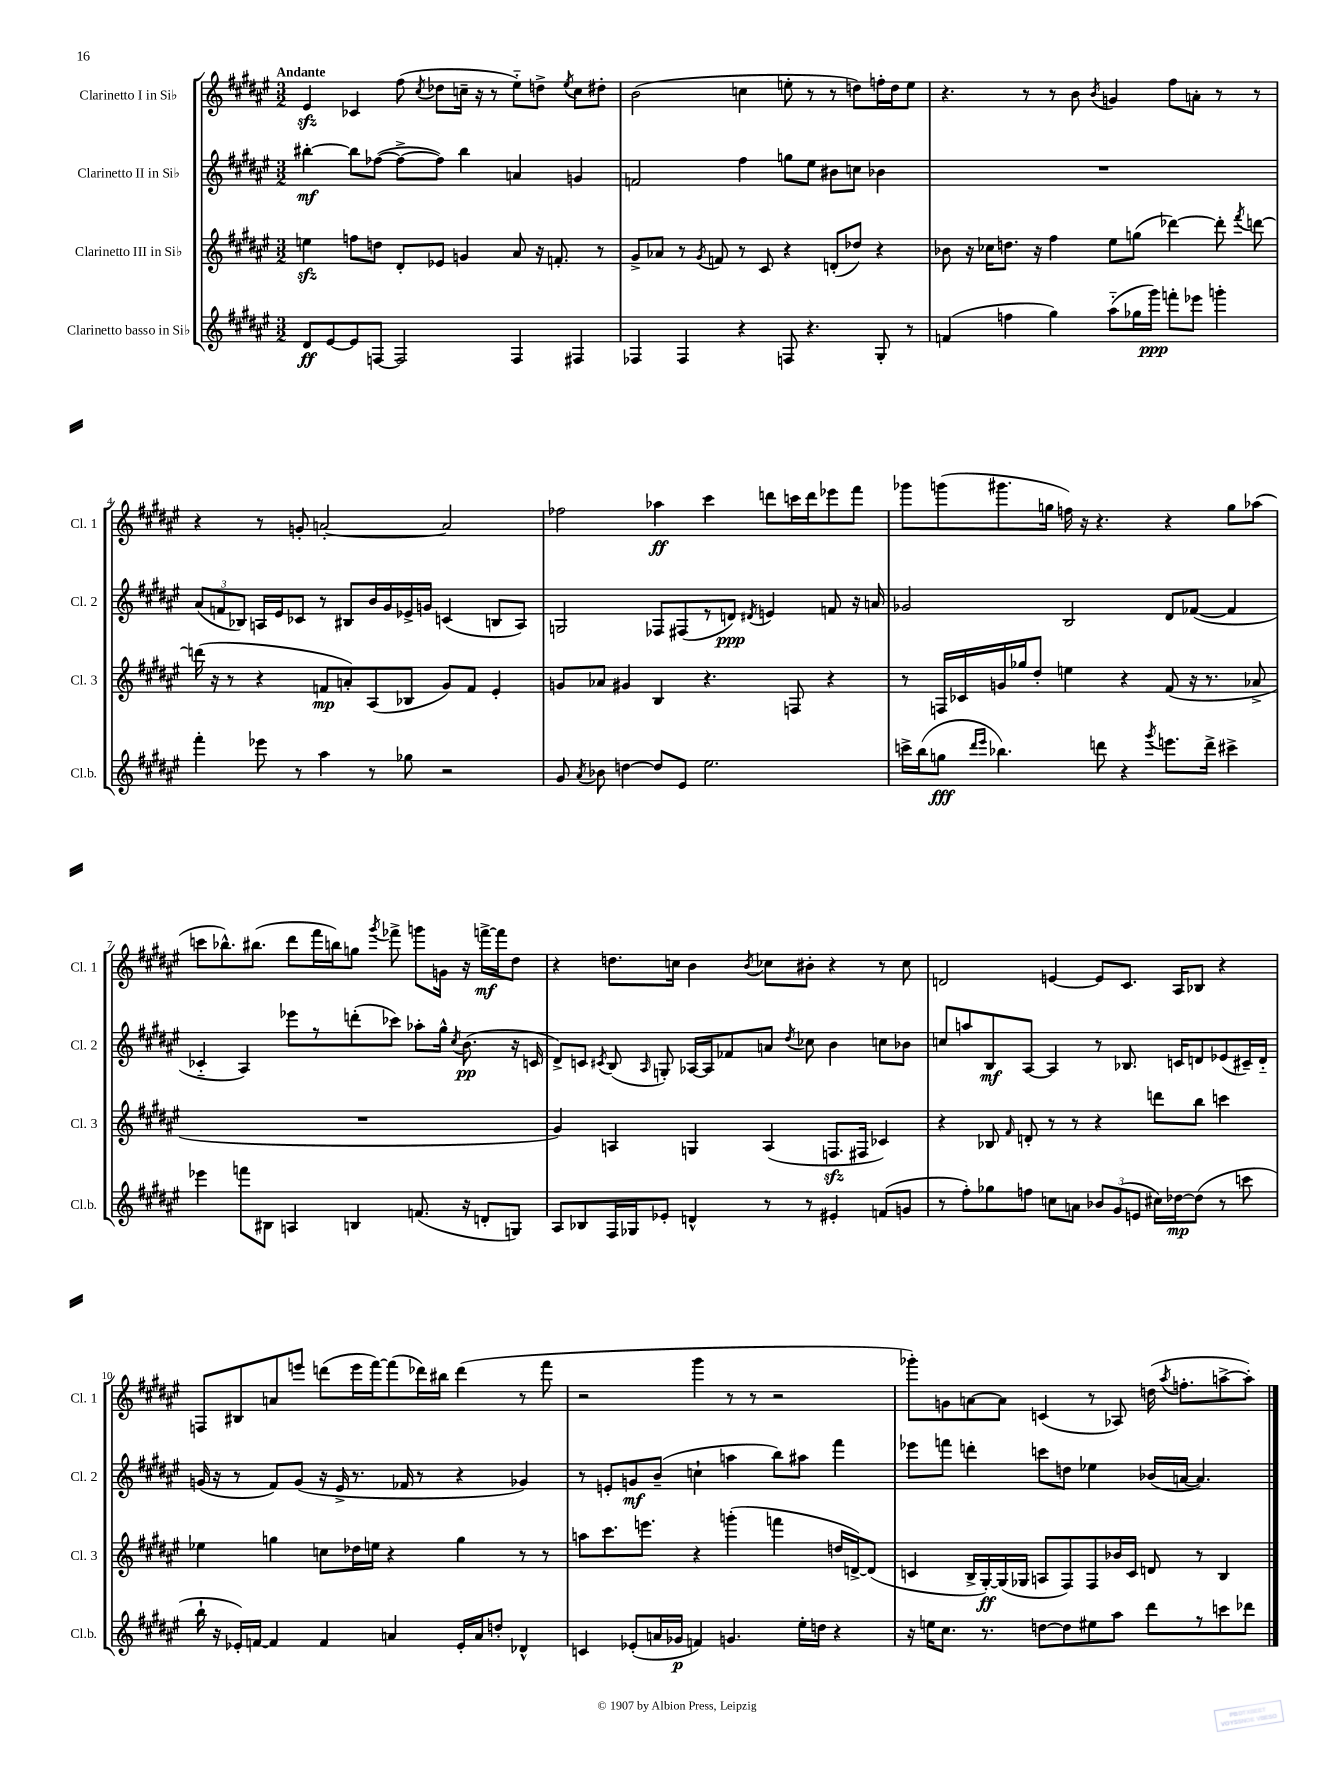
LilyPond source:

<<
\new StaffGroup <<
\new Staff = "s0" \with { instrumentName = "Clarinetto I in Sib" shortInstrumentName = "Cl. 1" } {
    \clef treble \key fis \major \numericTimeSignature \time 3/2 \tempo "Andante"
    \autoBeamOff eis'4\sfz ces'4 fis''8( \acciaccatura { cis''8 } des''8[ c''16]-- r16 r8 eis''8[-_) d''8]-> \acciaccatura { eis''8 } c''8[ dis''8]-. |
    b'2( c''4 e''8-. r8 r8 d''8[) f''16-. d''16 e''8] |
    r4. r8 r8 b'8 \acciaccatura { b'8 } g'4 fis''8[ a'8]-. r8 r8 |
    r4 r8 g'8-. a'2~-. a'2 |
    fes''2 aes''4\ff cis'''4 d'''8[ c'''16 d'''16 ees'''8 fis'''8] |
    ges'''8[ g'''8( gis'''8. g''16] f''16) r16 r4. r4 g''8[ aes''8]( |
    c'''8[ bes''8.-^) bis''8.]( dis'''8[ fis'''16 b''16) g''8] \acciaccatura { gis'''8 } fes'''8-> g'''8[ g'16] r16 f'''16[~->\mf f'''16 dis''8] |
    r4 d''8.[ c''16] b'4 \acciaccatura { b'8 } ces''8[ bis'8]-. r4 r8 ces''8 |
    d'2 e'4~ e'8[ cis'8.] ais16[ bes8] r4 |
    f8[ bis8 a'8 e'''8] d'''8[( e'''16 fis'''16~) fis'''8( des'''16) bis''16] des'''4( r8 fis'''8 |
    r2 gis'''4 r8 r8 r2 |
    ges'''8[-.) g'8 a'8~ a'8] c'4( r8 aes8) d''16( \acciaccatura { ais''8 } f''8.[-. a''8~-> a''8]-.) \bar "|." |
}
\new Staff = "s1" \with { instrumentName = "Clarinetto II in Sib" shortInstrumentName = "Cl. 2" } {
    \clef treble \key fis \major \numericTimeSignature \time 3/2
    \autoBeamOff bis''4~-.\mf bis''8[ fes''8]~( fes''8[~-> fes''8]) bis''4 a'4 g'4 |
    f'2 fis''4 g''8[ eis''8] bis'8[ c''8] bes'4 |
    R1. |
    \tuplet 3/2 { ais'8[( f'8 bes8]) } a16[ eis'16 ces'8] r8 bis8[ b'16 gis'16 ees'16-> g'16] c'4( b8[ a8]) |
    g2 fes8[ fis8( r8 d'8]\ppp) \acciaccatura { dis'8 } e'4 f'8 r16 a'16 |
    ges'2 b2 dis'8[ fes'8]~( fes'4 |
    ces'4-_ ais4) ees'''8[ r8 d'''8-.( ces'''8]) aes''8[-. gis''16]-^ \acciaccatura { cis''8 } b'8.\pp( r16 c'16 |
    dis'8[->) c'8] \acciaccatura { cis'8 } b8( \grace { ais16 } g8-.) aes16[~ aes16 fes'8 a'8] \acciaccatura { dis''8 } ces''8 b'4 c''8[ bes'8] |
    c''8[ a''8 b8\mf ais8]~ ais4 r8 bes8. c'16[ d'8 ees'8( cis'16--) d'16]-_ |
    g'16( r16 r8 fis'8[) g'8]( r16 eis'16-> r8. fes'16 r8 r4 ges'4) |
    r8 e'8[-. g'8\mf b'8]--( c''4-! a''4 b''8[) ais''8] fis'''4 |
    ees'''8[ f'''8] d'''4-. c'''8[ d''8] ees''4 bes'16[( a'16]~ a'4.) \bar "|." |
}
\new Staff = "s2" \with { instrumentName = "Clarinetto III in Sib" shortInstrumentName = "Cl. 3" } {
    \clef treble \key fis \major \numericTimeSignature \time 3/2
    \autoBeamOff e''4\sfz f''8[ d''8] dis'8[-. ees'8] g'4 ais'8 r16 f'8.-. r8 |
    gis'8[-> aes'8] r8 \acciaccatura { gis'8 } f'8 r8 cis'8 r4 d'8[-.( des''8]) r4 |
    bes'8 r16 ces''16[ d''8.] r16 fis''4 eis''8[ g''8]( des'''4~) des'''8-. \acciaccatura { fis'''8 } d'''8~ |
    d'''16( r16 r8 r4 f'8[\mp a'8-.) ais8( bes8] gis'8[) f'8] eis'4-. |
    g'8[ aes'8] gis'4 b4 r4. f8 r4 |
    r8 f16[ ces'16 g'16 ges''16 dis''8]-. e''4 r4 fis'8( r16 r8. aes'8-> |
    R1. |
    gis'4) a4 g4 a4( f8.[\sfz fis16] ces'4) |
    r4 bes8 \grace { fis'16 } d'8-. r8 r8 r4 d'''8[ b''8] c'''4 |
    ees''4 g''4 c''8[ des''16 e''16] r4 g''4 r8 r8 |
    a''8[ cis'''8. e'''8.] r4 g'''4-.( f'''4 d''16[ d'16~->) d'8]( |
    c'4 b16[-> gis16~-.\ff) gis16( ges16] a8[ fis8) fis8 bes'16 c'16] d'8 r8 b4 \bar "|." |
}
\new Staff = "s3" \with { instrumentName = "Clarinetto basso in Sib" shortInstrumentName = "Cl.b." } {
    \clef treble \key fis \major \numericTimeSignature \time 3/2
    \autoBeamOff dis'8[\ff eis'8~ eis'8 f8]~ f2 f4 fis4 |
    fes4 fes4 r4 f8 r4. gis8-. r8 |
    f'4( f''4 gis''4) ais''8[-_( ges''16 gis'''16]\ppp) f'''8[-. ees'''8] g'''4-. |
    fis'''4-. ees'''8 r8 ais''4 r8 ges''8 r2 |
    gis'8 \acciaccatura { ais'8 } bes'8 d''4~ d''8[ eis'8] eis''2. |
    c'''16[-> b''16( g''8]\fff \grace { dis'''16[ eis'''16] } bes''4.) d'''8 r4 \acciaccatura { gis'''8 } e'''8.[ d'''16]-> cis'''4-> |
    ees'''4 f'''8[ bis8] a4 b4 f'8.( r16 d'8[-. g8]) |
    ais8[ bes8 fis16 ges16 ees'8]-. d'4-^ r8 r8 eis'4-. f'8[( g'8] |
    r8 fis''8[-.) ges''8 f''8] c''8[ a'8] \tuplet 3/2 { bes'8[ gis'8( e'8] } cis''16[) des''16~\mp des''8]( r8 c'''8 |
    b''16-! r16 ees'16[-.) f'16]~ f'4 f'4 a'4 ees'16[-. a'16 d''8]-. des'4-^ |
    c'4 ees'8[-.( a'16 ges'16]\p f'4) g'4. eis''16[-. d''16] r4 |
    r16 e''16[ cis''8.] r8. d''8[~ d''8 eis''8 ais''8] dis'''8[ r8 c'''8 des'''8] \bar "|." |
}
>>
>>
